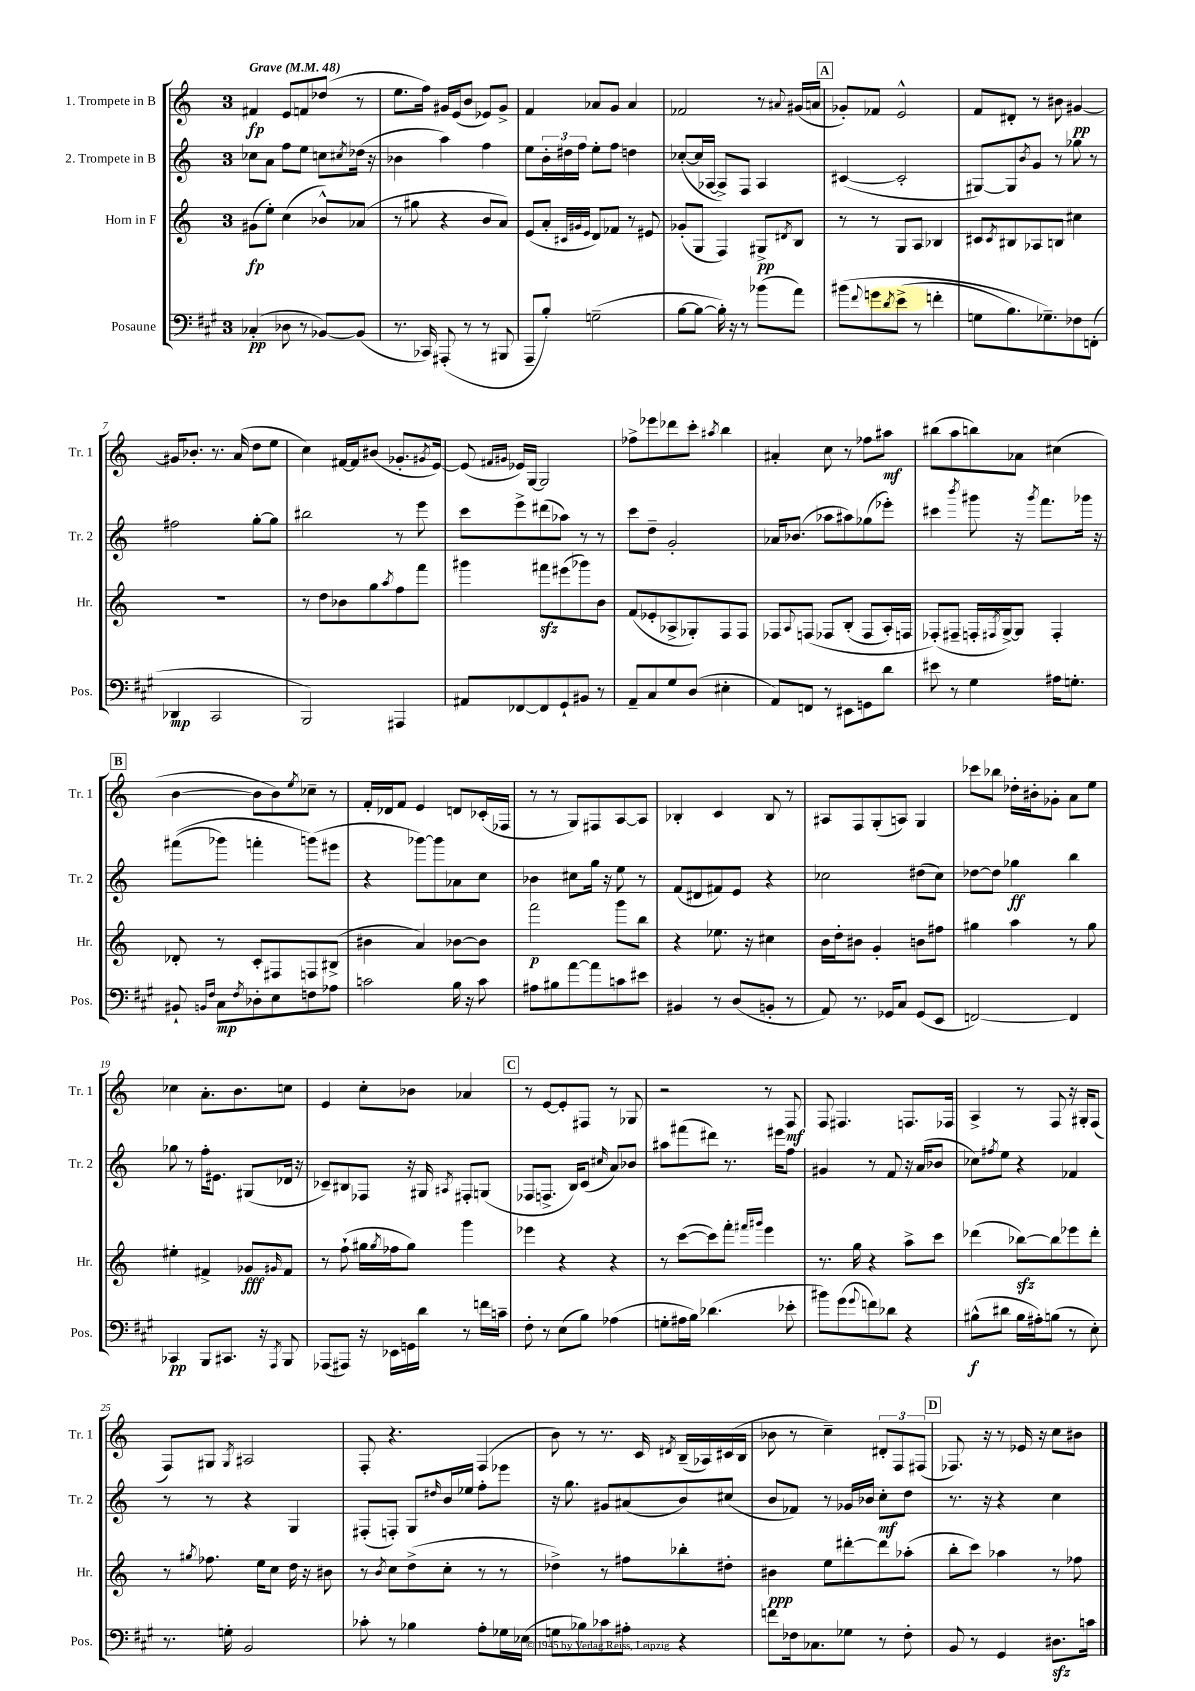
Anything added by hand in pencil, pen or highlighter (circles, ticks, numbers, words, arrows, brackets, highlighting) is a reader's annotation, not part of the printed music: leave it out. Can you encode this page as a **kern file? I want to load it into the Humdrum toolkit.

**kern	**dynam	**kern	**dynam	**kern	**dynam	**kern	**dynam
*part4	*part4	*part3	*part3	*part2	*part2	*part1	*part1
*staff4	*staff4	*staff3	*staff3	*staff2	*staff2	*staff1	*staff1
*I"Posaune	*	*I"Horn in F	*	*I"2. Trompete in B	*	*I"1. Trompete in B	*
*I'Pos.	*	*I'Hr.	*	*I'Tr. 2	*	*I'Tr. 1	*
*clefF4	*	*clefG2	*	*clefG2	*	*clefG2	*
*k[f#c#g#]	*	*k[]	*	*k[]	*	*k[]	*
*M3/4	*	*M3/4	*	*M3/4	*	*M3/4	*
*MM48	*	*MM48	*	*MM48	*	*MM48	*
=1	=1	=1	=1	=1	=1	=1	=1
!	!	!	!	!	!	!LO:TX:a:B:t=Grave	!
(4C-X'/	pp	(8g#X\L	fp	8cc-X\L	.	4f#X/	fp
.	.	8ee'\J)	.	8a\J	.	.	.
8D-X\	.	(4cc\	.	8ff\L	.	8e/L	.
8r	.	.	.	8ee\J	.	8fn/	.
[8BB-X/L)	.	8b-X^^/L)	.	8ccn\L	.	(8dd-X/J	.
.	.	.	.	8qcc#X/	.	.	.
(8BB-/J]	.	(8a-X/J	.	(16dd-X\Jk	.	8r	.
.	.	.	.	16r	.	.	.
=2	=2	=2	=2	=2	=2	=2	=2
8.r	.	8r	.	4b-X\	.	8.ee\L	.
.	.	8gg#X\	.	.	.	.	.
16CC-X/)	.	.	.	.	.	16ff\Jk)	.
(8AAA#X'/	.	4r	.	4aa\)	.	16g#X/LL	.
.	.	.	.	.	.	(16e/J	.
8r	.	.	.	.	.	8b/J	.
8r	.	8b/L	.	4ff\	.	8e-X/L)	.
8BBB#X/	.	8a/J)	.	.	.	8g#^/J	.
=3	=3	=3	=3	=3	=3	=3	=3
8AAA~/L	.	(8e/L	.	8ee\L	.	4f/	.
8B'/J)	.	8a'/J	.	24b'\L	.	.	.
.	.	.	.	24dd#X\	.	.	.
.	.	.	.	24ff\JJ	.	.	.
.	.	32qqc#X/LLL	.	.	.	.	.
.	.	32qqg#X/	.	.	.	.	.
.	.	32qqe/JJJ	.	.	.	.	.
(2Gn~\	.	8d/L)	.	8ee'\L	.	8a-X/L	.
.	.	8f-X/J	.	8ff\J	.	8g/J	.
.	.	8r	.	4ddn\	.	4a-/	.
.	.	8e#X/	.	.	.	.	.
=4	=4	=4	=4	=4	=4	=4	=4
[8B\L	.	(8g-X'/L	.	([8cc-X'/L	.	2f-X/	.
8B\J_	.	8G/J	.	16cc-/L]	.	.	.
.	.	.	.	[16A-X/JJ	.	.	.
16B'\])	.	4F/)	.	8A-^/L])	.	.	.
16r	.	.	.	.	.	.	.
8r	.	.	.	8F/J	.	.	.
(8b-X\L	.	8G#X^/L	pp	4A-/	.	8r	.
.	.	8qd#X/	.	.	.	8qqa#X/	.
8a\J)	.	8B/J	.	.	.	(16g#X/LL	.
.	.	.	.	.	.	16an/JJ	.
!!LO:REH:place=s1:t=A
=5	=5	=5	=5	=5	=5	=5	=5
(8b#X\L	.	8r	.	([4c#X/	.	8g-X'/L)	.
8qqf#/	.	.	.	.	.	.	.
8gn\	.	8r	.	.	.	8f-X/J	.
8qd/	.	.	.	.	.	.	.
(8e^\J	.	8G/L	.	2c#'/]	.	2e^^/	.
8r	.	8A/J	.	.	.	.	.
4fn'\	.	4B-X/	.	.	.	.	.
=6	=6	=6	=6	=6	=6	=6	=6
8Gn\L	.	8c#X/L	.	[8G#X/L)	.	8f/L	.
.	.	8qc#/	.	.	.	.	.
8.B\)	.	8B#X/	.	8G#/]	.	8d#X'/J	.
.	.	.	.	8qb/	.	.	.
.	.	8A-X/	.	8g/J	.	8r	.
8.G-X~\)	.	.	.	.	.	.	.
.	.	8Bn/J	.	8r	.	8b#X\	.
8F-X\	.	4cc#X\	.	8gg-X\	.	[4g#X/	pp
(8FFn'\J	.	.	.	8r	.	.	.
!!LO:LB:g=z
=7	=7	=7	=7	=7	=7	=7	=7
4DD-X/	mp	2.r	.	2ff#X\	.	16g#X/KL]	.
.	.	.	.	.	.	8.b-X'/J	.
2CC#/	.	.	.	.	.	8.r	.
.	.	.	.	.	.	(16a/	.
.	.	.	.	[8gg'\L	.	8dd\L	.
.	.	.	.	8gg\J]	.	8ee\J	.
=8	=8	=8	=8	=8	=8	=8	=8
2BBB/)	.	8r	.	2bb#X\	.	4cc\)	.
.	.	8dd\L	.	.	.	.	.
.	.	8b-X\	.	.	.	[16f#X/LL	.
.	.	.	.	.	.	16f#/J]	.
.	.	8gg\	.	.	.	(8b#X/J	.
.	.	8qaa/	.	.	.	.	.
4AAA#X/	.	8ff\	.	8r	.	8.g-X'/L	.
.	.	8fff\J	.	8eee\	.	.	.
.	.	.	.	.	.	8qg#X/	.
.	.	.	.	.	.	[16e/Jk)	.
=9	=9	=9	=9	=9	=9	=9	=9
8AA#X/L	.	4ggg#X\	.	8ccc\L	.	(8e/]	.
.	.	.	.	.	.	16qqf#X/LL	.
.	.	.	.	.	.	16qqg#X/JJ	.
[8FF-X/	.	.	.	8eee^\	.	16e-X/LL)	.
.	.	.	.	.	.	[16G/JJ	.
8FF-/]	.	8fff#Xzz\L	.	(8ddd#X\	.	2G/]	.
8GG#`/	.	(8eee#X\	.	8aa-X\J)	.	.	.
8BB#X/J	.	8ggg-X\)	.	8r	.	.	.
8r	.	8b\J	.	8r	.	.	.
=10	=10	=10	=10	=10	=10	=10	=10
8AA~/L	.	(8f/L	.	8ccc\L	.	8ff-X^\L	.
8C#/	.	8e-X'/	.	8dd~\J	.	8eee-X\	.
8G#/	.	8A-X^/	.	2g'/	.	8ddd-X\	.
(8D/J	.	8G-X'/)	.	.	.	8ccc'\J	.
.	.	.	.	.	.	8qaa#X/	.
4E#X'\	.	8F/	.	.	.	4bb\	.
.	.	8F/J	.	.	.	.	.
=11	=11	=11	=11	=11	=11	=11	=11
8AA/L)	.	8F-X/L	.	16a-X/KL	.	4a#X'/	.
.	.	.	.	(8.b-X/J	.	.	.
.	.	8qqA/	.	.	.	.	.
8FFn/J	.	(8Fn/J	.	.	.	.	.
8r	.	8F-X/L	.	8aa-X\L	.	8cc\	.
8EE#X\L	.	(8B'/J	.	8aa#X\)	.	8r	.
8GGn\	.	8F-/L	.	(8gg-X\	.	8ff-X\L	.
8d\J	.	16A'/L)	.	8eee-X'\J)	.	8aa#X\J	mf
.	.	16Fn/JJ	.	.	.	.	.
=12	=12	=12	=12	=12	=12	=12	=12
8e#X\	.	(8F-X'/L)	.	4ccc#X\	.	(8bb#X\L	.
8r	.	8F#X~/J	.	.	.	8aa\	.
.	.	.	.	8qbbb/	.	.	.
4G#\	.	16Fn'/LL	.	8ggg#X\	.	8bbn\)	.
.	.	8qF#X/	.	.	.	.	.
.	.	[16G^/J)	.	.	.	.	.
.	.	8G/J]	.	16r	.	8a-X\J	.
.	.	.	.	8qggg#/	.	.	.
.	.	.	.	8.fff\L	.	.	.
16A#X\KL	.	4F#'/	.	.	.	(4cc#X\	.
8.Gn'\J	.	.	.	.	.	.	.
.	.	.	.	16ggg-X\Jk	.	.	.
.	.	.	.	16r	.	.	.
!!LO:LB:g=z
!!LO:REH:place=s1:t=B
=13	=13	=13	=13	=13	=13	=13	=13
8BB#X`/	.	8d-X'/	.	((8fff#X\L	.	[4b\	.
16qqBBn/LL	.	.	.	.	.	.	.
16qqF#/JJ	.	.	.	.	.	.	.
8C#\L	mp	8r	.	8ggg-X\J)	.	.	.
8qF#/	.	.	.	.	.	.	.
8D-X'\	.	8c'/L	.	4fffn'\	.	8b\L]	.
8E\	.	8F#X/	.	.	.	8b\)	.
.	.	.	.	.	.	8qee/	.
8Fn\	.	8Fn/	.	(8gggn\L)	.	8cc-X~\J	.
8A-X\J	.	(8B#X^/J	.	8eee#X\J	.	8r	.
=14	=14	=14	=14	=14	=14	=14	=14
2cn\	.	4b#X\	.	4r	.	16f'/LL	.
.	.	.	.	.	.	16d-X/J	.
.	.	.	.	.	.	8f/J	.
.	.	4a/)	.	[8ggg-X\L)	.	4e/	.
.	.	.	.	8ggg-\]	.	.	.
16B\	.	[8b-X\L	.	8a-X\	.	8dn/L	.
16r	.	.	.	.	.	.	.
8c\	.	8b-\J]	.	8cc\J	.	(16c-X'/L	.
.	.	.	.	.	.	16F-X/JJ	.
=15	=15	=15	=15	=15	=15	=15	=15
8A#X\L	.	2fff\	p	4b-X\	.	8r	.
8B#X\	.	.	.	.	.	8r	.
[8a\	.	.	.	8cc#X\L	.	8G/L)	.
8a\]	.	.	.	16gg\Jk	.	8F#X/	.
.	.	.	.	16r	.	.	.
8cn\	.	8ggg\L	.	8ee\	.	[8A/	.
8e#X\J	.	8bb\J	.	8r	.	8A/J]	.
=16	=16	=16	=16	=16	=16	=16	=16
4BB#X/	.	4r	.	(8f/L	.	4B-X'/	.
.	.	.	.	8d#X/	.	.	.
8r	.	8.ee-X\	.	8f#X/)	.	4c/	.
(8D/L	.	.	.	8e/J	.	.	.
.	.	16r	.	.	.	.	.
8BBn'/J	.	4cc#X\	.	4r	.	8B-/	.
8r	.	.	.	.	.	8r	.
=17	=17	=17	=17	=17	=17	=17	=17
8AA/)	.	16b\LL	.	2cc-X\	.	8A#X/L	.
.	.	16dd'\J	.	.	.	.	.
8.r	.	8b#X\J	.	.	.	8F/	.
.	.	4g'/	.	.	.	(8G'/	.
16GG-X/KL	.	.	.	.	.	.	.
8C#/J	.	.	.	.	.	8An/J)	.
(8GG-/L	.	8bn\L	.	(8dd#X\L	.	4G/	.
8EE/J	.	8ff#X\J	.	8cc-\J)	.	.	.
=18	=18	=18	=18	=18	=18	=18	=18
[2FFn/)	.	4gg#X\	.	[8dd-X\L	.	8ccc-X\L	.
.	.	.	.	8dd-\J]	.	8bb-X\J	.
.	.	4aa\	.	4gg-X\	ff	16dd-X'\LL	.
.	.	.	.	.	.	16b#X'\J	.
.	.	.	.	.	.	8g-X'\J	.
4FF/]	.	8r	.	4bb\	.	8a\L	.
.	.	8gg#\	.	.	.	8ee\J	.
!!LO:LB:g=z
=19	=19	=19	=19	=19	=19	=19	=19
4CC-X/	pp	4ee#X'\	.	8gg-X\	.	4cc-X\	.
.	.	.	.	8r	.	.	.
8BBB/L	.	4f#X^/	.	16ff'\KL	.	8.a'\L	.
.	.	.	.	8.e#X\J	.	.	.
8.CC#X/J	.	.	.	.	.	.	.
.	.	.	.	.	.	8.b\	.
.	.	8g-X/L	fff	(8G#X/L	.	.	.
16r	.	.	.	.	.	.	.
8qAAA/	.	16qqg#X/	.	.	.	.	.
8BBB/	.	8f#/J	.	16d-X/Jk	.	8ccn\J	.
.	.	.	.	16r	.	.	.
=20	=20	=20	=20	=20	=20	=20	=20
(8AAA-X/L	.	8r	.	8c-X~/L)	.	4e/	.
8AAA#X/J)	.	(8ff`\	.	8B#X/	.	.	.
16r	.	16gg#X\LL	.	8F-X/J	.	8cc'\L	.
.	.	8qgg#/	.	.	.	.	.
16EE-X\LL	.	16ff-X\J	.	.	.	.	.
16GGn\	.	8gg#\J)	.	16r	.	8b-X\J	.
16d\JJ	.	.	.	16G#X/	.	.	.
.	.	.	.	8qA#X/	.	.	.
8r	.	4ggg\	.	8F#X'/L	.	4a-X/	.
16fn\LL	.	.	.	(8Gn/J	.	.	.
16cn~\JJ	.	.	.	.	.	.	.
!!LO:REH:place=s1:t=C
=21	=21	=21	=21	=21	=21	=21	=21
8F#'\	.	4eee-X\	.	8F-X/L	.	8r	.
8r	.	.	.	8.Fn^/J	.	[8e/L	.
(8E\L	.	4r	.	.	.	8e'/]	.
.	.	.	.	16B/KL)	.	.	.
8B\J)	.	.	.	(8c/J	.	8F#X/J	.
.	.	.	.	16qqcc#X/	.	.	.
(4A-X\	.	4r	.	8a/L)	.	8r	.
.	.	.	.	8b-X/J	.	8G-X/	.
=22	=22	=22	=22	=22	=22	=22	=22
8Gn'\L	.	8r	.	8aa#X\L	.	2r	.
16A#X\L	.	([8ccc\L	.	(8fff#X\	.	.	.
16B\JJ)	.	.	.	.	.	.	.
(4.d-X\	.	8ccc\])	.	8ddd#X\J)	.	.	.
.	.	8fff'\J	.	8.r	.	.	.
.	.	16qqfff#X/LL	.	.	.	.	.
.	.	16qqggg#X/JJ	.	.	.	.	.
.	.	4eee\	.	.	.	8r	.
.	.	.	.	16eee#X\KL	.	.	.
8e-X'\	.	.	.	8ff\J	.	8F/	mf
=23	=23	=23	=23	=23	=23	=23	=23
8b#X\L)	.	8.r	.	4g#X/	.	8F/	.
(8g#\	.	.	.	.	.	4.F#X/	.
.	.	16gg\	.	.	.	.	.
8qqg#/	.	.	.	.	.	.	.
8fn\)	.	4r	.	8r	.	.	.
8d-X\J	.	.	.	8f/	.	.	.
4r	.	8aa^\L	.	16r	.	8.Fn/L	.
.	.	.	.	(16a/KL	.	.	.
.	.	8ccc\J	.	8b-X/J	.	.	.
.	.	.	.	.	.	16F-X/Jk	.
=24	=24	=24	=24	=24	=24	=24	=24
(8B#X^^\L	f	(4ddd-X\	.	8cc-X\L)	.	4A^/	.
.	.	.	.	8qff#X/	.	.	.
8d#X\J	.	.	.	8ee\J	.	.	.
16B#\LL	.	[8bb-Xzz\L)	.	4r	.	8r	.
16A#X'\J)	.	.	.	.	.	.	.
(8Bn\J	.	8bb-\]	.	.	.	8F/	.
8r	.	8eee-X\	.	4f-X/	.	16r	.
.	.	.	.	.	.	16G#X'/KL	.
8E'\)	.	8ddd-'\J	.	.	.	(8F/J	.
!!LO:LB:g=z
=25	=25	=25	=25	=25	=25	=25	=25
8.r	.	8r	.	8r	.	8F/L)	.
.	.	8qgg#X/	.	.	.	.	.
.	.	8.ff-X\	.	8r	.	8G#X/J	.
16Gn'\	.	.	.	.	.	.	.
.	.	.	.	.	.	8qG#/	.
2BB/	.	.	.	4r	.	2A#X/	.
.	.	16ee\KL	.	.	.	.	.
.	.	8cc\J	.	.	.	.	.
.	.	16dd\	.	4G/	.	.	.
.	.	16r	.	.	.	.	.
.	.	8b#X\	.	.	.	.	.
=26	=26	=26	=26	=26	=26	=26	=26
8c-X'\	.	8r	.	(8F#X'/L	.	8F'/	.
.	.	8qb/	.	.	.	.	.
8r	.	8cc\L	.	8Fn'/J)	.	4.r	.
4B-X\	.	(8dd^\	.	8G/L	.	.	.
.	.	.	.	16qqdd#X/	.	.	.
.	.	8cc'\J	.	16b/L	.	.	.
.	.	.	.	16ee-X/JJ	.	.	.
8A'\L	.	8r	.	8ff'\L	.	(4F/	.
16G-X\L	.	8r	.	8eee-X\J	.	.	.
(16E-X\JJ	.	.	.	.	.	.	.
=27	=27	=27	=27	=27	=27	=27	=27
8Gn\L	.	4dd-X^\)	.	16r	.	8b\)	.
.	.	.	.	8.gg\	.	.	.
8B-X\)	.	.	.	.	.	8r	.
8c-X\	.	8r	.	8g#X/L	.	8.r	.
8A#X'\J	.	8ff#X\L	.	(8a#X/	.	.	.
.	.	.	.	.	.	16c/	.
.	.	.	.	.	.	8qd#X/	.
4r	.	8bb-X'\	.	8b/)	.	(16B~/LL	.
.	.	.	.	.	.	16A-X/)	.
.	.	8dd#X'\J	.	(8cc#X/J	.	(16c#X/	.
.	.	.	.	.	.	16B/JJ	.
=28	=28	=28	=28	=28	=28	=28	=28
8fn\L	.	4b#X\	ppp	8b/L	.	8b-X\	.
16F-X\k	.	.	.	8f-X/J)	.	8r	.
8.C-X\	.	.	.	.	.	.	.
.	.	8ee\L	.	8r	.	4cc~\)	.
8G-X\J	.	[8ddd#X'\	.	16g-X/LL	.	.	.
.	.	.	.	16b-X/JJ	.	.	.
8r	.	8ddd#\]	.	8cc'\L	mf	12d#X'/L	.
.	.	.	.	.	.	12F/	.
8F-'\	.	(8aa-X'\J	.	8dd\J	.	.	.
.	.	.	.	.	.	(12F#X/J	.
!!LO:REH:place=s1:t=D
=29	=29	=29	=29	=29	=29	=29	=29
8BB/	.	8bb'\L	.	8.r	.	8.F-X/)	.
8r	.	8ccc\J)	.	.	.	.	.
.	.	.	.	16r	.	16r	.
4GG#/	.	4aa-X\	.	4r	.	8r	.
.	.	.	.	.	.	16e-X/	.
.	.	.	.	.	.	16r	.
8.D#Xzz\L	.	8r	.	4cc\	.	8cc\L	.
.	.	8ff-X\	.	.	.	8b#X\J	.
16cn\Jk	.	.	.	.	.	.	.
==	==	==	==	==	==	==	==
*-	*-	*-	*-	*-	*-	*-	*-
